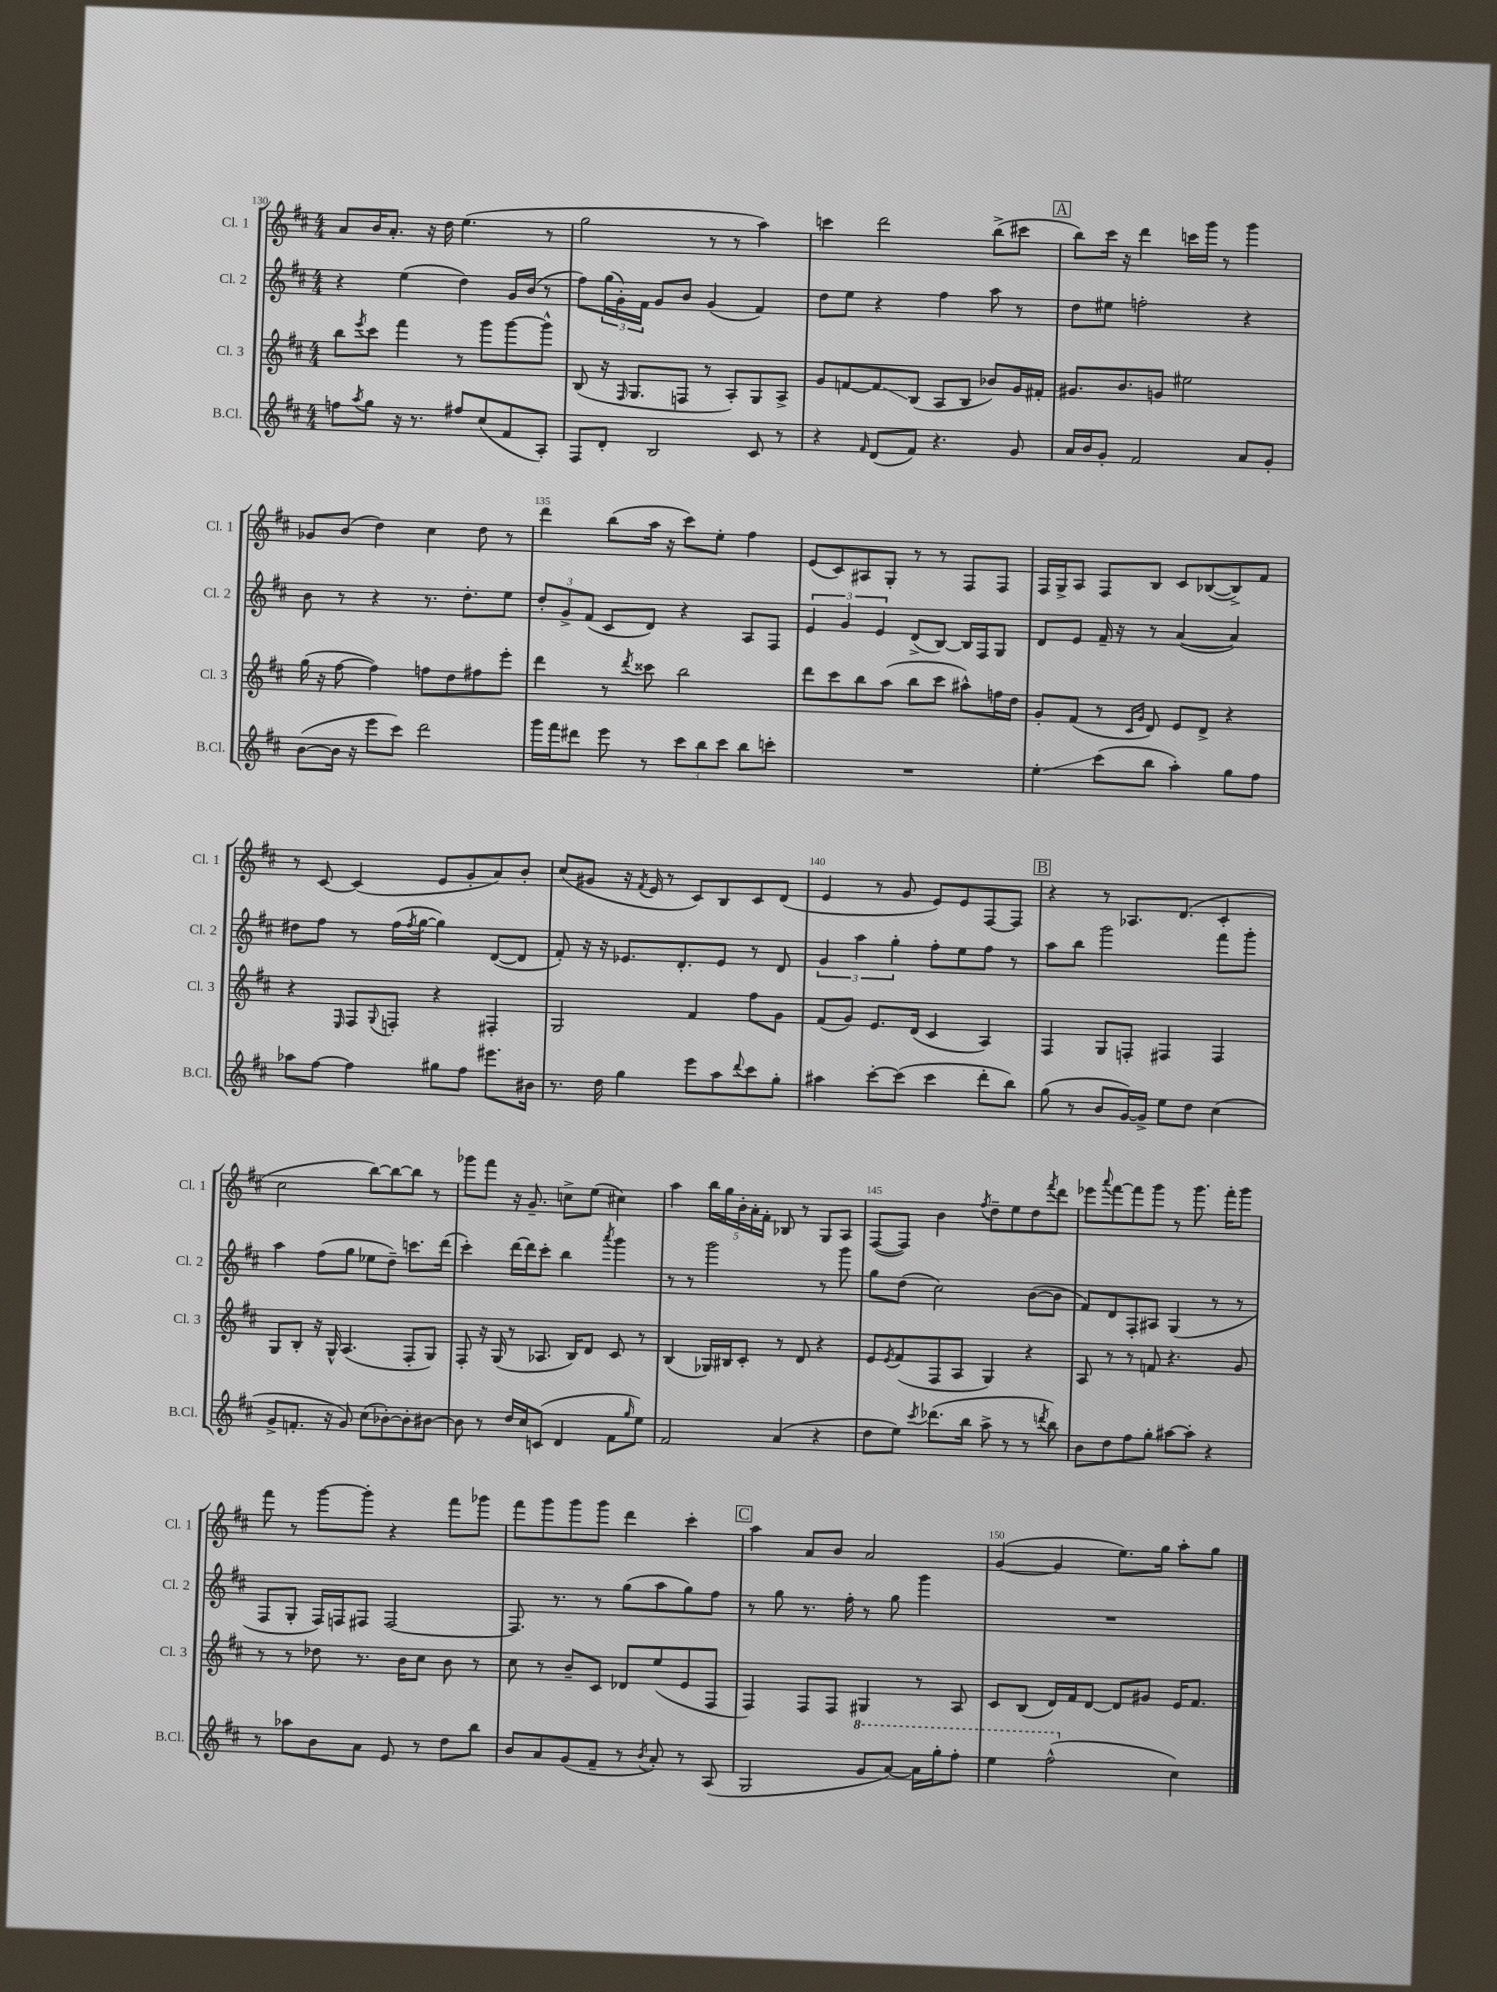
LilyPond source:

<<
\new StaffGroup <<
\new Staff = "s0" \with { instrumentName = "Cl. 1" shortInstrumentName = "Cl. 1" } {
    \clef treble \key d \major \numericTimeSignature \time 4/4
    a'8 b'16 a'8.-. r16 d''16 e''4.( r8 |
    g''2 r8 r8 a''4) |
    c'''4 d'''2 b''8->( cis'''8 |
    \mark \markup { \box "A" } b''8) cis'''16 r16 d'''4 c'''16 g'''16 r8 g'''4 |
    ges'8 b'8( d''4) cis''4 d''8 r8 |
    d'''4 b''8( a''16 r16 cis'''8) e''8-. fis''4 |
    e'8( cis'8) ais8 g8-. r8 r8 fis8 fis8 |
    fis16 g16-> a8 fis8 b8 cis'8 bes8~( bes8->) fis'8 |
    r8 cis'8~ cis'4( e'8 g'8-. a'8) b'8-. |
    cis''8( gis'8 r16 \acciaccatura { fis'8 } e'16 r8 cis'8) b8 cis'8 d'8( |
    e'4 r8 g'8 e'8) e'8 fis8~ fis8 |
    \mark \markup { \box "B" } r4 r8 aes8. d'8.( cis'4-. |
    cis''2 b''8~) b''8~ b''8 r8 |
    ges'''8 fis'''8 r16 g'8.-- c''8-> e''8( cis''4) |
    a''4 \tuplet 5/4 { b''16 g''16 b'16-. a'16-. fis'16-. } bes8 r8 g8 a8 |
    fis8~( fis8) b'4 \acciaccatura { fis''8 } d''8-- e''8 d''8 \acciaccatura { fis'''8 } d'''8 |
    ees'''8 \appoggiatura { a'''8 } fis'''8~ fis'''8 g'''8 r8 g'''8. fis'''16-. g'''8 |
    fis'''8 r8 g'''8~ g'''8-. r4 fis'''8 ges'''8 |
    fis'''8 g'''8 g'''8 g'''8 d'''4 cis'''4-. |
    \mark \markup { \box "C" } a''4 a'8 b'8 a'2 |
    g'4~( g'4 e''8.) g''16 a''8-. g''8 \bar "|." |
}
\new Staff = "s1" \with { instrumentName = "Cl. 2" shortInstrumentName = "Cl. 2" } {
    \clef treble \key d \major \numericTimeSignature \time 4/4
    r4 e''4( d''4) g'16 b'16( r8 |
    fis''8) \tuplet 3/2 { g''16( g'16-.) fis'16 } g'8 b'8 g'4( fis'4) |
    d''8 e''8 r4 fis''4 a''8 r8 |
    \mark \markup { \box "A" } d''8 eis''8 f''2-. r4 |
    b'8 r8 r4 r8. d''8.-. e''8 |
    \tuplet 3/2 { d''8-. g'8-> fis'8( } cis'8 d'8) r4 a8 fis8 |
    \tuplet 3/2 { e'4 g'4 e'4 } d'8->( b8~) b16 fis16 g8 |
    d'8 e'8 fis'16-- r16 r8 a'4~( a'4) |
    dis''8 fis''8 r8 fis''16( \acciaccatura { fis''8 } g''16~ g''4) d'8~( d'8 |
    fis'8-.) r16 r16 ees'8. d'8.-. ees'8 r8 d'8 |
    \tuplet 3/2 { g'4 a''4 g''4-. } fis''8-. e''8 fis''8 r8 |
    \mark \markup { \box "B" } a''8 b''8 g'''2 fis'''8 g'''8-. |
    a''4 fis''8( g''8 ees''8 d''8--) c'''8. d'''16( |
    cis'''4-.) d'''16~ d'''16 cis'''8-. b''4 \acciaccatura { a'''8 } g'''4 |
    r8 r8 g'''2 r8 g'''8 |
    g''8 d''8( cis''2) b'8~( b'8 |
    fis'8) d'8 fis8-. ais8 g4( r8 r8 |
    fis8 g8-. fis16) f16 fis8 fis2~ |
    fis8. r8. r8 g''8( a''8 g''8) fis''8 |
    \mark \markup { \box "C" } r8 g''8 r8. fis''16-. r8 g''8 g'''4 |
    R1 \bar "|." |
}
\new Staff = "s2" \with { instrumentName = "Cl. 3" shortInstrumentName = "Cl. 3" } {
    \clef treble \key d \major \numericTimeSignature \time 4/4
    b''8 \acciaccatura { e'''8 } cis'''8 fis'''4 r8 g'''8 g'''8~ g'''8-^ |
    b8( r16 \grace { fis16 } g8. f8 r8 a8-.) g8 a8-> |
    g'8 f'8~ f'8\glissando b8( a8 b8 bes'8) g'16 fis'16-. |
    \mark \markup { \box "A" } gis'8. b'8. g'8 eis''2 |
    g''16( r16 fis''8~ fis''4) f''8 d''8 fis''8 e'''8-. |
    d'''4 r8 \acciaccatura { d'''8 } cisis'''8 b''2 |
    d'''8 cis'''8 b''8 a''8( b''8 cis'''8 ais''8-^) f''16 d''16 |
    g'8-. fis'8( r8 \grace { cis'16 g'16 } d'8) e'8 d'8-> r4 |
    r4 \grace { e16 } fis8 \appoggiatura { g8 } f8-. r4 fis4-. |
    g2 fis'4 fis''8 g'8 |
    fis'8( g'8) e'8. d'16( cis'4 a4) |
    \mark \markup { \box "B" } fis4 g8 f8-. fis4 fis4 |
    g8 b8-. r16 g16-^ a4.( fis8-. g8) |
    fis8-. r16 g16( r8 aes8. b16) d'8 cis'8 r8 |
    b4( ges16) bis16 cis'8-. r8 d'8 r4 |
    e'8 \acciaccatura { e'8 } fis'8( fis8 a8 g4) r4 |
    a8 r8 r8 f'8 r4. g'8 |
    r8 r8 des''8 r8. b'16 cis''8 b'8 r8 |
    cis''8 r8 b'8-- cis'8 des'8 e''8( e'8 fis8 |
    \mark \markup { \box "C" } fis4) fis8 fis8 gis4 r8 a8 |
    cis'8 b8( d'16) fis'16 d'8~ d'8 gis'8 e'16 fis'8. \bar "|." |
}
\new Staff = "s3" \with { instrumentName = "B.Cl." shortInstrumentName = "B.Cl." } {
    \clef treble \key d \major \numericTimeSignature \time 4/4
    f''8 \acciaccatura { a''8 } g''8 r16 r8. fis''8 cis''8( fis'8 a8-.) |
    fis8 d'8-. b2 cis'8 r8 |
    r4 \grace { fis'16 } d'8( fis'8) r4. g'8 |
    \mark \markup { \box "A" } a'16 b'16 g'8-. fis'2 a'8 g'8-. |
    b'8~( b'16 r16 e'''8 cis'''8) d'''2 |
    g'''16 fis'''16 dis'''8 e'''8 r8 \tuplet 3/2 { cis'''8 b''8 cis'''8 } b''8 c'''8-. |
    R1 |
    e''4-.\glissando cis'''8( b''8 a''4-.) g''8 fis''8 |
    aes''8 fis''8~ fis''4 gis''8 fis''8 eis'''8. bis'16 |
    r8. d''16 g''4 e'''8 a''8 \appoggiatura { d'''8 } cis'''8 g''8-. |
    ais''4 cis'''8~-. cis'''8( cis'''4 d'''8-. b''8) |
    \mark \markup { \box "B" } g''8( r8 b'8 g'16~) g'16-> e''8 d''8 cis''4( |
    g'8-> f'8.-. r16 g'8) cis''8( bes'8~-.) bes'8-. bis'8~ |
    bis'8 r8 d''16 cis''16 c'8( d'4 fis'8 \grace { g''16 } e''8) |
    fis'2 a'4( r4 |
    d''8 e''8) \acciaccatura { cis'''8 } des'''8.( b''16 a''8-> r8 r8 \acciaccatura { d'''8 } b''8) |
    b'8 d''8 fis''8 g''8-. ais''8~ ais''8-. r4 |
    r8 aes''8 b'8 a'8 e'8 r8 d''8 b''8 |
    b'8 a'8 g'8( fis'8-- r8 \acciaccatura { b'8 } a'8-.) r8 a8( |
    \mark \markup { \box "C" } g2 \ottava #1 g''8 a''8~) a''16 g'''16-. fis'''8-. |
    e'''4 fis'''2-^( \ottava #0 cis''4) \bar "|." |
}
>>
>>
\layout { \context { \Score currentBarNumber = #130 \override BarNumber.break-visibility = ##(#f #t #t) barNumberVisibility = #(every-nth-bar-number-visible 5) } }
